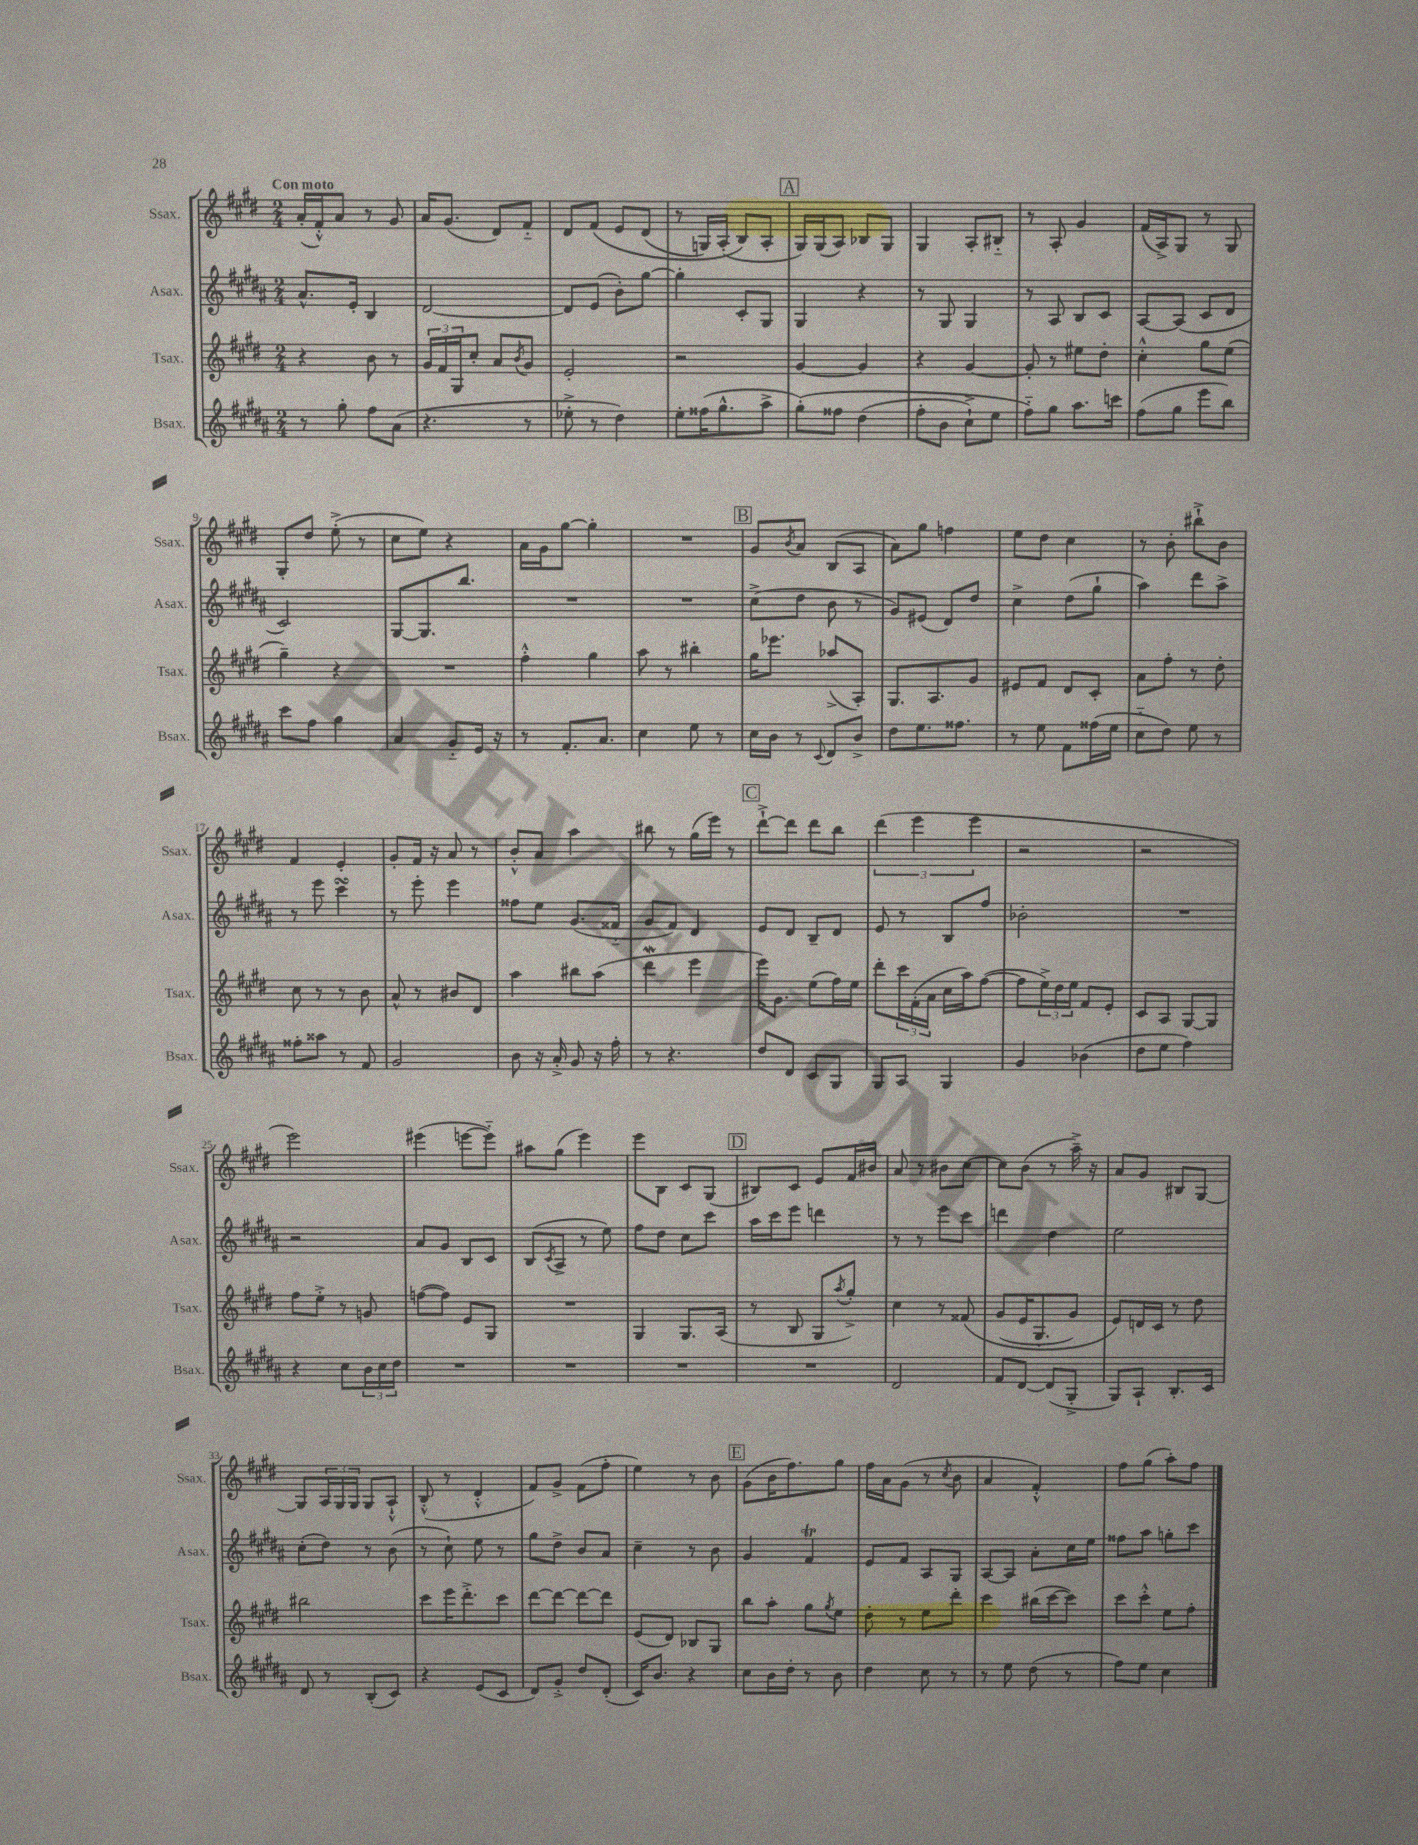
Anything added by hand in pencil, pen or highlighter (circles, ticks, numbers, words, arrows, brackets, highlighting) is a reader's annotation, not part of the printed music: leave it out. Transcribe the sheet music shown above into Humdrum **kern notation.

**kern	**kern	**kern	**kern
*part4	*part3	*part2	*part1
*staff4	*staff3	*staff2	*staff1
*I"Bsax.	*I"Tsax.	*I"Asax.	*I"Ssax.
*I'Bsax.	*I'Tsax.	*I'Asax.	*I'Ssax.
*clefG2	*clefG2	*clefG2	*clefG2
*k[f#c#g#d#a#]	*k[f#c#g#d#]	*k[f#c#g#d#a#]	*k[f#c#g#d#]
*M2/4	*M2/4	*M2/4	*M2/4
=1	=1	=1	=1
!	!	!	!LO:TX:a:B:t=Con moto
8r	4r	8.a#^^/L	(16a'/LL
.	.	.	16f#'^^/J)
8gg#'\	.	.	8a/J
.	.	16e'/Jk	.
8ff#\L	8b\	4B/	8r
(8a#\J	8r	.	8g#/
=2	=2	=2	=2
4.r	24g#/LL	[2d#/	16a/KL
.	24f#/	.	.
.	.	.	(8.g#/J
.	24G#/J	.	.
.	8cc#'/J	.	.
.	8a/L	.	8d#/L)
.	8qb/	.	.
8r	8g#/J	.	8f#/J
=3	=3	=3	=3
8ee-X'^\	2e'/	8d#/L]	8d#/L
8r	.	(8e/J	(8f#/J
4dd#\)	.	8b'\L)	8e/L
.	.	[8gg#\J	(8d#/J
=4	=4	=4	=4
8ee'\L	2r	4gg#'\]	8r
(16ff##X\K	.	.	16Gn/LL)
8.gg#^^\	.	.	(16A'/JJ
.	.	8c#'/L	8B/L)
8aa#^\J	.	8G#/J	8A'/J
!!LO:REH:place=s1:t=A
=5	=5	=5	=5
(8gg#'\L)	[4g#/	4G#/	16G#/LL)
.	.	.	(16G#/J
8ff##X\J	.	.	8A/J)
(4dd#\	4g#/]	4r	8B-X/L
.	.	.	8G#/J
=6	=6	=6	=6
8ff#'\L	4r	8r	4G#/
8b\J	.	8G#/	.
8cc#`^\L)	[4g#/	4G#/	8A'/L
8ee\J	.	.	8B#X/J
=7	=7	=7	=7
8ff#\L)	8g#'/]	8r	8r
8gg#\J	8r	8A#/	8A'/
8.aa#\L	8ee#X\L	8B/L	4g#/
.	8dd#'\J	8c#/J	.
16cccn\Jk	.	.	.
=8	=8	=8	=8
(8ff#\L	4cc#'^^\	[8A#/L	(16f#/LL
.	.	.	16A^/J)
8gg#\J	.	(8A#/J]	8G#/J
8eee\L	8gg#\L	8c#/L	8r
8bb\J)	(8ee\J	8d#/J	8G#/
!!LO:LB:g=z
=9	=9	=9	=9
8ccc#\L	4gg#~\)	2c#/)	8G#'/L
8ff#\J	.	.	8dd#/J
4gg#\	4r	.	(8ee'^\
.	.	.	8r
=10	=10	=10	=10
4a#/	2r	[8G#/L	8cc#\L
.	.	8.G#/]	8ee\J)
8g#/L	.	.	4r
.	.	8.bb/J	.
16e/Jk	.	.	.
16r	.	.	.
=11	=11	=11	=11
8r	4ff#'^^\	2r	16a\LL
.	.	.	16g#\J
8.f#'/L	.	.	[8gg#\J
.	4gg#\	.	4gg#'\]
8.a#/J	.	.	.
=12	=12	=12	=12
4cc#\	8aa\	2r	2r
.	8r	.	.
8ee\	4bb#X'\	.	.
8r	.	.	.
!!LO:REH:place=s1:t=B
=13	=13	=13	=13
16cc#\LL	16gg#\KL	(8cc#^\L	8g#/L
16b\JJ	8.eee-X\J	.	.
.	.	.	8qb/
8r	.	8dd#\J	8a/J
8qqc#/	.	.	.
8d#/L	(8aa-X^/L	8b\	(8B/L
8b^/J	8A'/J)	8r	8A/J
=14	=14	=14	=14
8dd#\L	8.G#/L	8g#/L)	8a\L)
8.ee\	.	(8e#X/J	8gg#\J
.	8.A/	.	.
.	.	8d#/L)	4ffn\
8.ff##X\J	.	.	.
.	8g#/J	8dd#/J	.
=15	=15	=15	=15
8r	8e#X/L	4cc#^\	8ee\L
8ee\	8f#/J	.	8dd#\J
8f#\L	8d#/L	(8dd#\L	4cc#\
(16ff##X\L	8c#'/J	8gg#`\J	.
16ee\JJ	.	.	.
=16	=16	=16	=16
8cc#\L	8a\L	4aa#\)	8r
8dd#\J)	8ff#'\J	.	8b'\
8ee\	8r	8ddd#\L	8bb#X`^\L
8r	8dd#'\	8aa#^\J	8b\J
!!LO:LB:g=z
=17	=17	=17	=17
8ff##X'\L	8cc#\	8r	4f#/
8aa##X\J	8r	8eee\	.
8r	8r	4ccc#sSSS\	4e'/
8f#/	8b\	.	.
=18	=18	=18	=18
2g#/	8a^^/	8r	8g#'/L
.	8r	8eee'\	16f#/Jk
.	.	.	16r
.	8b#X/L	4eee\	8a/
.	8d#/J	.	8r
=19	=19	=19	=19
8b\	4aa\	8ff##X\L	8b'^^/L
16r	.	8ee\J	8a/J
16a#'^/	.	.	.
8g#/	8bb#X\L	(8.g#/L	4aa\
16r	(8aa\J	.	.
16ff#'\	.	16f##X/Jk	.
=20	=20	=20	=20
8r	4ddd#W\	8g#/L	8bb#X\
4.r	.	8f#/J)	8r
.	4eee\	4d#/	(16gg#\LL
.	.	.	16eee\JJ)
.	.	.	8r
!!LO:REH:place=s1:t=C
=21	=21	=21	=21
8dd#/L	16eee\KL)	8e/L	[8ddd#`^\L
.	8.g#\J	.	.
8d#/J	.	8d#/J	8ddd#\J]
8c#/L	(8ee\L	8B~/L	8ddd#\L
8G#/J	16ff#\L)	8d#/J	8bb\J
.	16ee\JJ	.	.
=22	=22	=22	=22
8G#/L	8ddd#'\L	8e/	(6ddd#\
8A#/J	24ccc#\L	8r	.
.	(24f#'\	.	6eee\
.	24a\JJ	.	.
4G#/	16cc#\LL	8B/L	.
.	16aa\J)	.	.
.	.	.	6eee\
.	([8ff#\J	8ff#/J	.
=23	=23	=23	=23
4g#/	8ff#\L]	2b-X'\	2r
.	24ee^\L)	.	.
.	24dd#\	.	.
.	24ee\JJ	.	.
(4b-X\	8f#/L	.	.
.	8e'/J	.	.
=24	=24	=24	=24
8dd#\L	8c#/L	2r	2r
8ee\J	8A/J	.	.
4ff#\)	[8G#/L	.	.
.	8G#/J]	.	.
!!LO:LB:g=z
=25	=25	=25	=25
4r	8ff#\L	2r	2eee\)
.	8ee'^\J	.	.
8cc#\L	8r	.	.
24b\L	8gn/	.	.
24cc#\	.	.	.
24dd#\JJ	.	.	.
=26	=26	=26	=26
2r	([8ffn\L	8a#/L	(4eee#X\
.	8ff\J])	8g#/J	.
.	8e/L	8B/L	[8eeen\L
.	8G#/J	8c#/J	8eee\J])
=27	=27	=27	=27
2r	2r	(8B/L	8aa#X\L
.	.	8qc#/	.
.	.	8A#^/J	(8gg#\J
.	.	8r	4eee\)
.	.	8ee\)	.
=28	=28	=28	=28
2r	4G#/	8ff#\L	8eee\L
.	.	8dd#\J	8B\J
.	8.G#/L	8cc#\L	8c#/L
.	.	8ccc#\J	(8G#/J
.	(16A/Jk	.	.
!!LO:REH:place=s1:t=D
=29	=29	=29	=29
2r	8r	16aa#\LL	8B#X/L)
.	.	16ccc#\J	.
.	8B/	8eee\J	8c#/J
.	8G#/L	4dddn\	8e/L
.	8qaa/	.	.
.	8gg#'^/J)	.	16f#/L
.	.	.	16b#X/JJ
=30	=30	=30	=30
2d#/	4cc#\	8r	8a/
.	.	8r	8r
.	8r	8eee\L	8b#X\L
.	(8f##X/	8ccc#\J	[8cc#\J
=31	=31	=31	=31
8f#/L	(8g#/L	4dddn\	8cc#\L]
[8d#/J	16e/K	.	(8b\J
.	8.G#/	.	.
(8d#/L]	.	4dd#\	8r
8G#'^/J	8g#/J)	.	16aa~^\)
.	.	.	16r
=32	=32	=32	=32
8G#/L)	8e/L)	2ee\	8a/L
8A#`/J	16dn/L	.	8g#/J
.	16c#/JJ	.	.
8.B'/L	8r	.	8B#X/L
.	8dd#\	.	[8G#/J
16c#/Jk	.	.	.
!!LO:LB:g=z
=33	=33	=33	=33
8d#/	2bb#X\	(8cc#'\L	8G#/L]
8r	.	8dd#\J)	24A/L
.	.	.	24G#/
.	.	.	24G#/JJ
(8B'/L	.	8r	8G#/L
8c#/J)	.	(8b\	8A`^^/J
=34	=34	=34	=34
4r	8ccc#\L	8r	(8B'^^/
.	16eee\K	8cc#`\)	8r
.	8.ddd#'^\	.	.
(8e/L	.	8ee\	4d#'^^/
8c#/J	8ccc#\J	8r	.
=35	=35	=35	=35
8d#/L)	[8ddd#\L	8gg#\L	8f#/L)
8g#'^/J	8ddd#\J_	8dd#^\J	8g#^/J
8dd#/L	8ddd#\L_	8b/L	(8f#\L
(8d#'/J	8ddd#\J]	8a#/J	8ff#'\J
=36	=36	=36	=36
16c#/KL)	(8e/L	4cc#~\	4ee\)
8.b/J	.	.	.
.	8d#/J)	.	.
4r	8B-X/L	8r	8r
.	8G#/J	8b\	8b\
!!LO:REH:place=s1:t=E
=37	=37	=37	=37
8cc#\L	8bb\L	4g#/	(8g#\L
16b\L	8aa'\J	.	16b\K
16dd#'\JJ	.	.	8.ff#\)
8r	8gg#\L	4f#T/	.
.	8qgg#/	.	.
8b\	8ee\J	.	8gg#\J
=38	=38	=38	=38
4dd#\	8dd#'\	8e/L	16ff#\LL
.	.	.	16a\J
.	8r	8f#/J	(8g#\J
8cc#\	8ee\L	8A#/L	8r
.	.	.	8qcc#/
8r	8ddd#'\J	8G#/J	8b\
=39	=39	=39	=39
8r	4ccc#\	[8A#/L	4a/
8ee\	.	8A#/J]	.
(8dd#\	(16bb#X\LL	8a#'\L	4f#'^^/)
.	[16ccc#\J	.	.
8r	8ccc#\J])	16cc#\L	.
.	.	16ee\JJ	.
=40	=40	=40	=40
8ff#\L)	8ccc#\L	8ff##X\L	8ff#\L
8ee\J	8ccc#'^^\J	8aa#\J	(8gg#\J
4cc#\	8ee\L	8ggn'\L	8aa'\L)
.	8ff#'\J	8ccc#\J	8ff#\J
==	==	==	==
*-	*-	*-	*-
